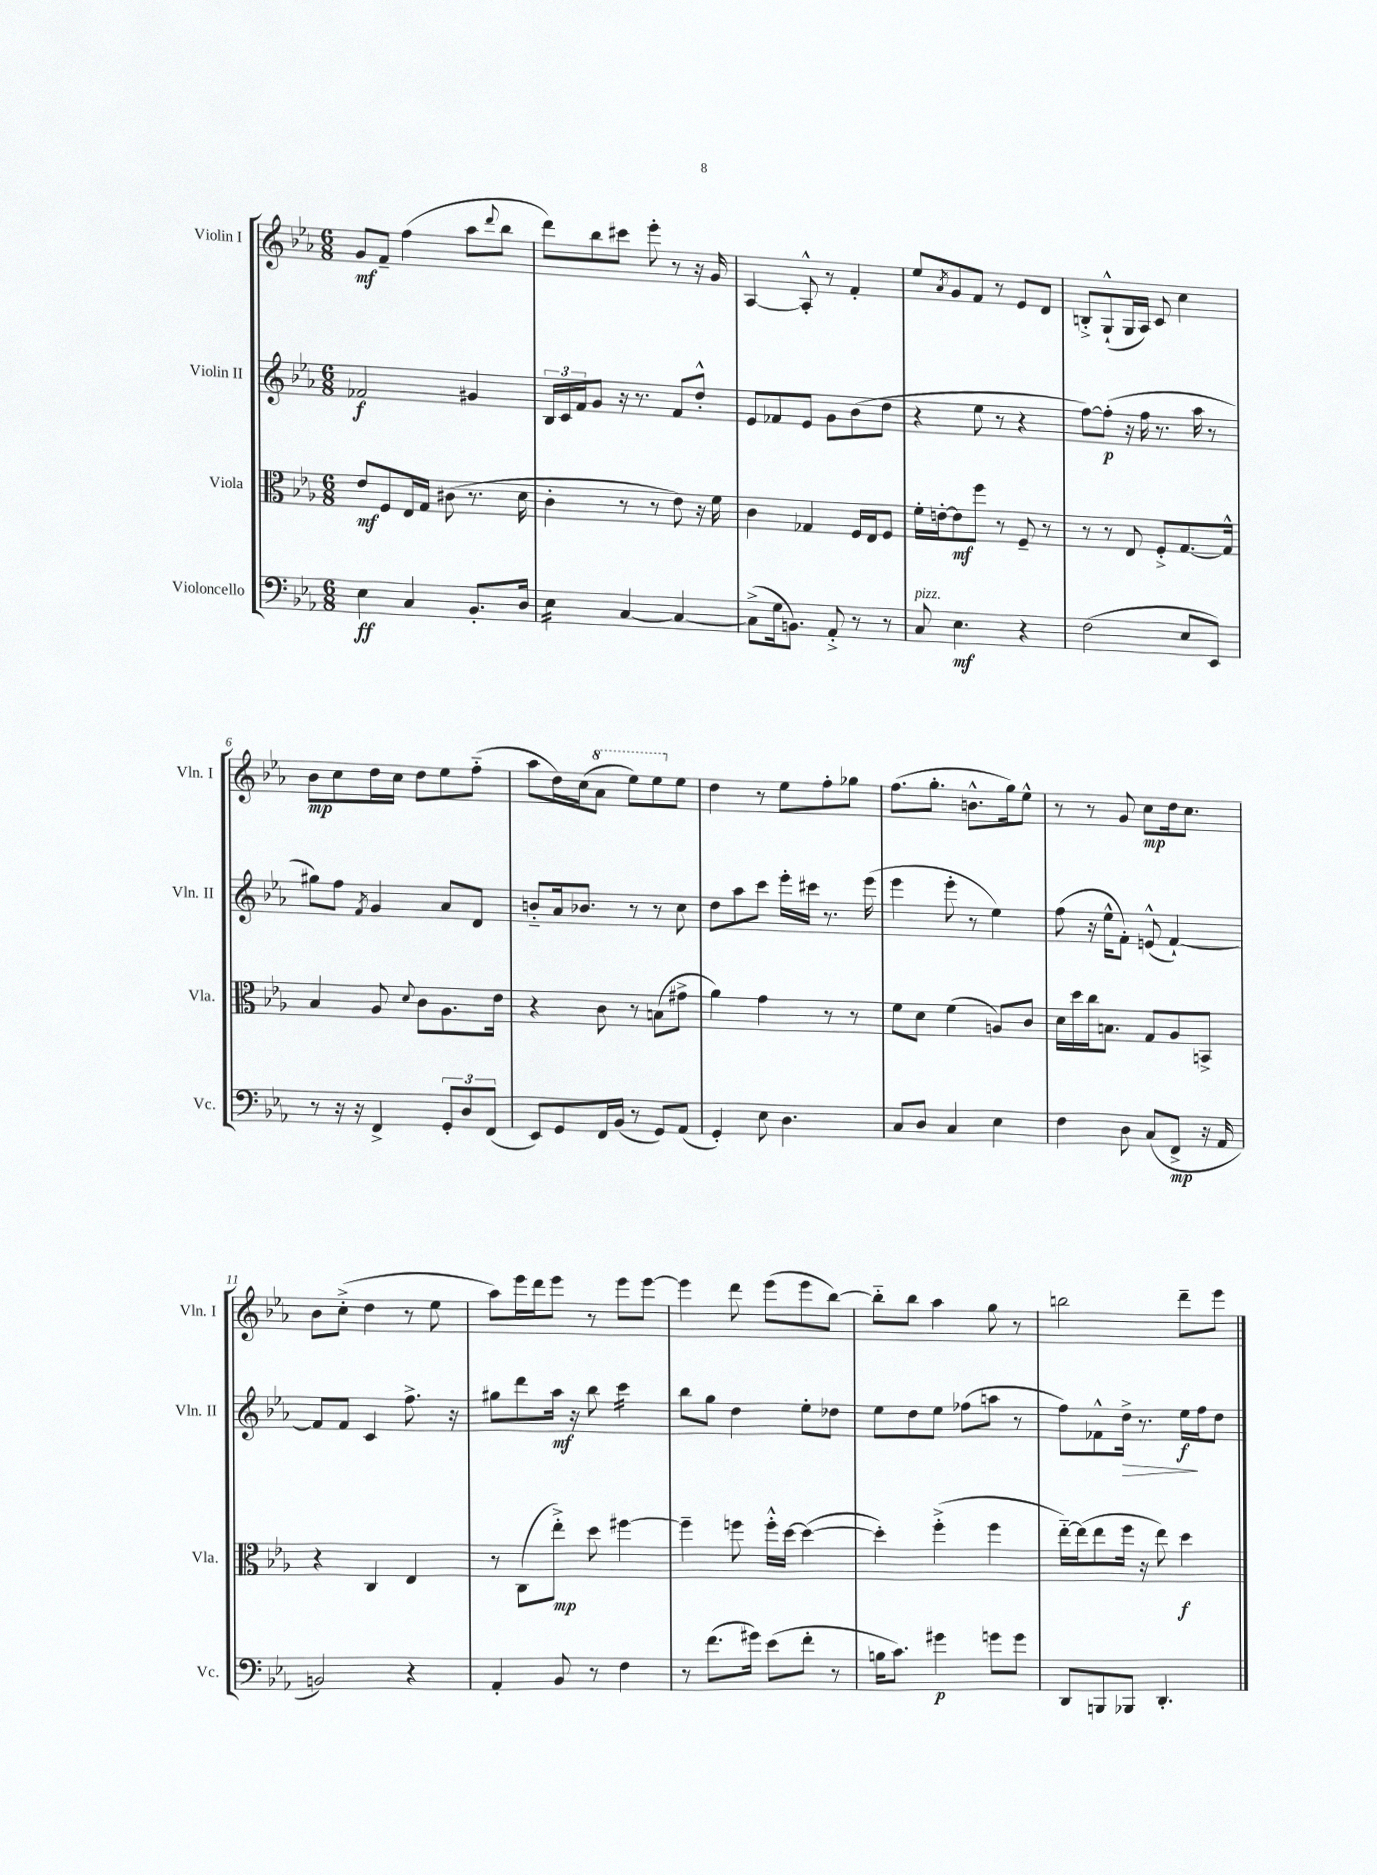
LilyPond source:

<<
\new StaffGroup <<
\new Staff = "s0" \with { instrumentName = "Violin I" shortInstrumentName = "Vln. I" } {
    \clef treble \key ees \major \numericTimeSignature \time 6/8
    g'8\mf f'8-- f''4( aes''8 \appoggiatura { d'''8 } bes''8 |
    d'''8) bes''8 cis'''8 ees'''8-. r8 r16 g'16 |
    aes4~ aes8-.-^ r8 f'4-. |
    ees''8 \acciaccatura { aes'8 } g'8 f'8 r8 ees'8 d'8 |
    b8-.-> g8-!-^( g16 aes16) c'8 c''4 |
    bes'8\mp c''8 d''16 c''16 d''8 ees''8 f''8-_( |
    aes''8 d''16) c''16( \ottava #1 aes''8 ees'''8) ees'''8 \ottava #0 ees''8 |
    d''4 r8 ees''8 f''8-. ges''8 |
    f''8.( g''8.-. b'8.-^ g''16) ees''8-^ |
    r8 r8 g'8 c''8\mp d''16 c''8. |
    bes'8 c''8-.->( d''4 r8 ees''8 |
    aes''8) ees'''16 d'''16 ees'''8 r8 ees'''8 ees'''8~ |
    ees'''4 d'''8 ees'''8( ees'''8 bes''8~) |
    bes''8-_ bes''8 aes''4 g''8 r8 |
    b''2 d'''8-- ees'''8 \bar "|." |
}
\new Staff = "s1" \with { instrumentName = "Violin II" shortInstrumentName = "Vln. II" } {
    \clef treble \key ees \major \numericTimeSignature \time 6/8
    fes'2\f gis'4 |
    \tuplet 3/2 { bes16 c'16 f'16 } g'8 r16 r8. f'8 d''8-.-^ |
    ees'8 fes'8 ees'8 g'8 bes'8( d''8 |
    r4 ees''8 r8 r4 |
    f''8~) f''8-.\p( r16 f''16 r8. aes''16 r8 |
    gis''8) f''8 \acciaccatura { f'8 } g'4 aes'8 d'8 |
    b'8-_ aes'16 bes'8. r8 r8 c''8 |
    d''8 aes''8 c'''8 ees'''16-. cis'''16 r8. ees'''16( |
    ees'''4 ees'''8-. r8 ees''4) |
    f''8( r16 ees''16-^ f'8-.) e'8-^( f'4~-!) |
    f'8 f'8 c'4 f''8.-> r16 |
    gis''8 d'''8 aes''16\mf r16 bes''8 c'''4:16 |
    bes''8 g''8 d''4 ees''8-. des''8 |
    ees''8 d''8 ees''8 fes''8( a''8 r8 |
    f''8) fes'8-^ d''16->\> r8. ees''16\f\! f''16 d''8 \bar "|." |
}
\new Staff = "s2" \with { instrumentName = "Viola" shortInstrumentName = "Vla." } {
    \clef alto \key ees \major \numericTimeSignature \time 6/8
    ees'8\mf f8 ees16 g16 cis'8( r8. d'16 |
    c'4-. r8 r8 ees'8) r16 f'16 |
    c'4 ges4 f16 ees16 f8 |
    f'16-. e'16~-. e'8\mf f''8 r8 f8-- r8 |
    r8 r8 ees8 f8-.-> g8.~ g16-^ |
    bes4 aes8 \appoggiatura { d'8 } c'8 aes8. ees'16 |
    r4 c'8 r8 b8( gis'8-> |
    aes'4) g'4 r8 r8 |
    f'8 d'8 f'4( a8) c'8 |
    d'16 d''16 c''16 b8. g8 aes8 b,8-> |
    r4 c4 ees4 |
    r8 c8( ees''8-.->\mp) d''8 fis''4~ |
    fis''4-- f''8 f''16-.-^ d''16~ d''4~( |
    d''4-.) f''4-.->( f''4 |
    ees''16~-_) ees''16( ees''8 f''16 r16 ees''8) d''4\f \bar "|." |
}
\new Staff = "s3" \with { instrumentName = "Violoncello" shortInstrumentName = "Vc." } {
    \clef bass \key ees \major \numericTimeSignature \time 6/8
    ees4\ff c4 bes,8.-. d16 |
    ees4:16 c4~ c4~ |
    c8->( g16 b,8.) aes,8-.-> r8 r8 |
    c8^\markup { \italic "pizz." } ees4.\mf r4 |
    f2( ees8 ees,8) |
    r8 r16 r16 f,4-> \tuplet 3/2 { g,8-. d8 f,8( } |
    ees,8) g,8 f,16 bes,16( r8 g,8) aes,8( |
    g,4-.) ees8 d4. |
    c8 d8 c4 ees4 |
    f4 d8 c8( f,8->\mp r16 aes,16 |
    b,2) r4 |
    aes,4-. bes,8 r8 f4 |
    r8 f'8.( gis'16) ees'8( f'8-. r8 |
    b16 c'8.) gis'4\p g'8 g'8 |
    d,8 b,,8 bes,,8 d,4.-. \bar "|." |
}
>>
>>
